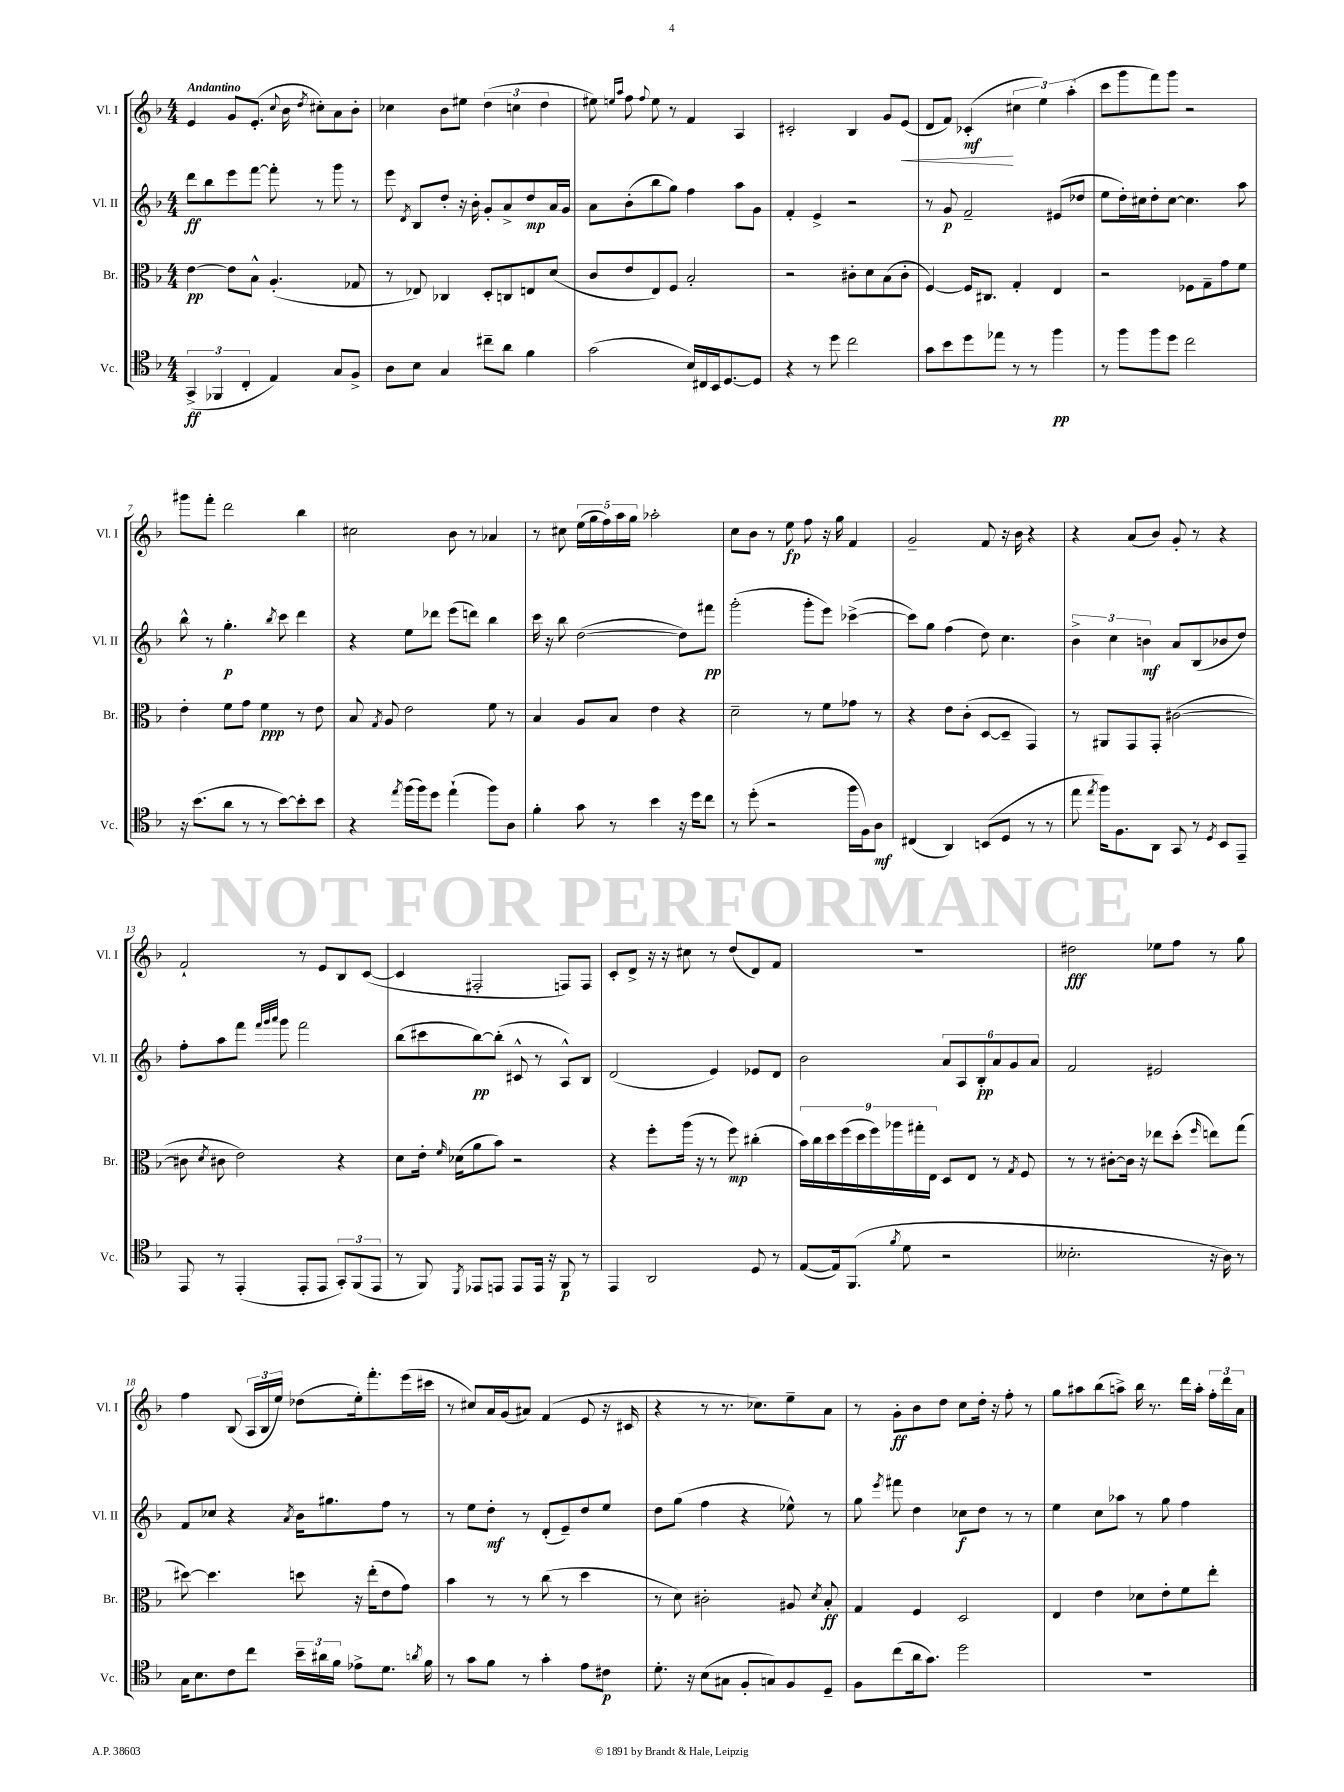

**kern	**dynam	**kern	**dynam	**kern	**dynam	**kern	**dynam
*part4	*part4	*part3	*part3	*part2	*part2	*part1	*part1
*staff4	*staff4	*staff3	*staff3	*staff2	*staff2	*staff1	*staff1
*I"Vc.	*	*I"Br.	*	*I"Vl. II	*	*I"Vl. I	*
*I'Vc.	*	*I'Br.	*	*I'Vl. II	*	*I'Vl. I	*
*clefC4	*	*clefC3	*	*clefG2	*	*clefG2	*
*k[b-]	*	*k[b-]	*	*k[b-]	*	*k[b-]	*
*M4/4	*	*M4/4	*	*M4/4	*	*M4/4	*
=1	=1	=1	=1	=1	=1	=1	=1
!	!	!	!	!	!	!LO:TX:a:B:t=Andantino	!
(6GG^/	ff	[4e\	pp	8ddd\L	ff	4e/	.
.	.	.	.	8bb-\	.	.	.
6FF-X/	.	.	.	.	.	.	.
.	.	8e\L]	.	8eee\	.	8g/L	.
6C'/	.	.	.	.	.	.	.
.	.	8B-^^\J	.	[8fff\J	.	(8.e'/J	.
4E/)	.	(4.A'/	.	8fff'\]	.	.	.
.	.	.	.	.	.	8qqcc/	.
.	.	.	.	.	.	16b-\	.
.	.	.	.	.	.	8qdd/	.
.	.	.	.	8r	.	8cc#X'\L)	.
8G/L	.	.	.	8ggg\	.	8a\	.
8F^/J	.	8G-X/	.	8r	.	8b-'\J	.
=2	=2	=2	=2	=2	=2	=2	=2
8A\L	.	8r	.	8eee\	.	4cc-X\	.
.	.	.	.	8qd/	.	.	.
8B-\J	.	8E-X/)	.	8B-/L	.	.	.
4G/	.	4C-X/	.	8dd'/J	.	8b-\L	.
.	.	.	.	16r	.	8ee#X\J	.
.	.	.	.	16b-'\	.	.	.
8cc#X~\L	.	8D'/L	.	8g'/L	.	(6dd\	.
8a\J	.	8Cn/	.	8a^/	.	.	.
.	.	.	.	.	.	6ccn\	.
4f\	.	8En/	.	8dd/	mp	.	.
.	.	.	.	.	.	6dd\	.
.	.	(8d/J	.	16a/L	.	.	.
.	.	.	.	16g/JJ	.	.	.
=3	=3	=3	=3	=3	=3	=3	=3
(2g\	.	8c/L	.	8a\L	.	8ee#X\)	.
.	.	.	.	.	.	16qqeen/LL	.
.	.	.	.	.	.	16qqaa/JJ	.
.	.	8e/	.	(8b-'\	.	8ff\	.
.	.	.	.	.	.	8qqff/	.
.	.	8E/)	.	8bb-\	.	8ee\	.
.	.	8F/J	.	8gg\J)	.	8r	.
16B-/LL)	.	2B-'/	.	4ff\	.	4f/	.
16C#X/	.	.	.	.	.	.	.
16BB-/J	.	.	.	.	.	.	.
[8.D/	.	.	.	.	.	.	.
.	.	.	.	8aa\L	.	4A/	.
8D/J]	.	.	.	8g\J	.	.	.
=4	=4	=4	=4	=4	=4	=4	=4
4r	.	2r	.	4f'/	.	2c#X'/	.
8r	.	.	.	4e^/	.	.	.
8dd\	.	.	.	.	.	.	.
2cc\	.	8c#X'\L	.	2r	.	4B-/	.
.	.	8d\	.	.	.	.	.
.	.	(8B-\	.	.	.	8g/L	.
!	!	!	!	!	!	!	!LO:HP:b
.	.	8c#'\J	.	.	.	(8e/J	<
=5	=5	=5	=5	=5	=5	=5	=5
8g\L	.	[4F/)	.	8r	.	8d/L	.
8b-\	.	.	.	8g/	p	8f/J)	.
8dd\	.	16F/KL]	.	2f~/	.	(4c-X'/	mf
.	.	8.C#X/J	.	.	.	.	.
8ee-X\J	.	.	.	.	.	.	.
8r	.	4G'/	.	.	.	6cc#X\	[
8r	.	.	.	.	.	.	.
.	.	.	.	.	.	6ee\)	.
4ff\	pp	4E/	.	(8e#X/L	.	.	.
.	.	.	.	.	.	(6aa'\	.
.	.	.	.	8dd-X/J	.	.	.
=6	=6	=6	=6	=6	=6	=6	=6
8r	.	2r	.	8ee\L	.	8ccc\L	.
8ff\L	.	.	.	16dd'\L)	.	8ggg\	.
.	.	.	.	16cc#X\J	.	.	.
8ff\	.	.	.	8dd'\	.	8fff\)	.
8dd\J	.	.	.	[8cc#\J	.	8ggg\J	.
2cc\	.	8F-X\L	.	4.cc#\]	.	2r	.
.	.	8G~\	.	.	.	.	.
.	.	8g\	.	.	.	.	.
.	.	8f\J	.	8aa\	.	.	.
!!LO:LB:g=z
=7	=7	=7	=7	=7	=7	=7	=7
16r	.	4e'\	.	8bb-^^\	.	8ggg#X\L	.
(8.b-\L	.	.	.	.	.	.	.
.	.	.	.	8r	.	8fff'\J	.
8a\J	.	8f\L	.	4.gg'\	p	2ddd\	.
8r	.	8g\J	.	.	.	.	.
8r	.	4f\	ppp	.	.	.	.
.	.	.	.	8qbb-/	.	.	.
[8b-\L)	.	.	.	8ccc\	.	.	.
8b-'\]	.	8r	.	4ddd\	.	4bb-\	.
8b-\J	.	8e\	.	.	.	.	.
=8	=8	=8	=8	=8	=8	=8	=8
4r	.	8B-/	.	4r	.	2cc#X\	.
.	.	8qG/	.	.	.	.	.
.	.	8A/	.	.	.	.	.
8qee/	.	.	.	.	.	.	.
(16ff\LL	.	2e\	.	8ee\L	.	.	.
16ff\J)	.	.	.	.	.	.	.
8dd\J	.	.	.	8ddd-X\J	.	.	.
(4ee`\	.	.	.	(8eee\L	.	8b-\	.
.	.	.	.	8dddn\J)	.	8r	.
8ff\L)	.	8f\	.	4bb-\	.	4a-X/	.
8A\J	.	8r	.	.	.	.	.
=9	=9	=9	=9	=9	=9	=9	=9
4f'\	.	4B-/	.	16ccc\	.	8r	.
.	.	.	.	16r	.	.	.
.	.	.	.	8bb-\	.	8cc#X\	.
8g\	.	8A/L	.	([2dd\	.	(20ee\LL	.
.	.	.	.	.	.	20gg\	.
.	.	.	.	.	.	20ff\)	.
8r	.	8B-/J	.	.	.	.	.
.	.	.	.	.	.	20aa\	.
.	.	.	.	.	.	20gg\JJ	.
4b-\	.	4e\	.	.	.	2aa-X'\	.
16r	.	4r	.	8dd\L])	.	.	.
16dd\KL	.	.	.	.	.	.	.
8cc\J	.	.	.	8fff#X\J	pp	.	.
=10	=10	=10	=10	=10	=10	=10	=10
8r	.	2d~\	.	(2ggg'\	.	8cc\L	.
(8dd'\	.	.	.	.	.	8b-\J	.
2r	.	.	.	.	.	8r	.
.	.	.	.	.	.	8ee\	fp
.	.	8r	.	8ggg'\L	.	8ff\	.
.	.	8f\L	.	8eee\J)	.	16r	.
.	.	.	.	.	.	16gg\	.
16ff\LL	.	8g-X\J	.	([4ccc-X^\	.	4f/	.
16F\J)	.	.	.	.	.	.	.
8A\J	mf	8r	.	.	.	.	.
=11	=11	=11	=11	=11	=11	=11	=11
(4C#X/	.	4r	.	8ccc-\L])	.	2g~/	.
.	.	.	.	8gg\J	.	.	.
4AA/)	.	8e\L	.	(4ff\	.	.	.
.	.	(8c'\J	.	.	.	.	.
(8BBn/L	.	[8D/L	.	8dd\)	.	8f/	.
8D/J	.	8D~/J]	.	4.cc\	.	16r	.
.	.	.	.	.	.	16b-\	.
8r	.	4GG/)	.	.	.	4r	.
8r	.	.	.	.	.	.	.
=12	=12	=12	=12	=12	=12	=12	=12
8ee\	.	8r	.	6b-^\	.	4r	.
8qee/	.	.	.	.	.	.	.
16ff\KL)	.	8AA#X/L	.	.	.	.	.
.	.	.	.	6cc\	.	.	.
8.F\	.	.	.	.	.	.	.
.	.	8GG/	.	.	.	(8a/L	.
.	.	.	.	6bn\	mf	.	.
8AA\J	.	8GG'/J	.	.	.	8b-/J)	.
8GG/	.	([2c#X\	.	8a/L	.	8g'/	.
8r	.	.	.	(8B-/	.	8r	.
8qD/	.	.	.	.	.	.	.
8BB-/L	.	.	.	8b-X/	.	4r	.
8EE~/J	.	.	.	8dd/J)	.	.	.
!!LO:LB:g=z
=13	=13	=13	=13	=13	=13	=13	=13
8EE/	.	8c#X\]	.	8ff'\L	.	2f`/	.
.	.	8qd/	.	.	.	.	.
8r	.	8c#X\	.	8aa\	.	.	.
(4EE'/	.	2e\)	.	8fff\J	.	.	.
.	.	.	.	32qqfff/LLL	.	.	.
.	.	.	.	32qqggg/	.	.	.
.	.	.	.	32qqaaa/JJJ	.	.	.
.	.	.	.	8ggg\	.	.	.
8EE'/L	.	.	.	2fff\	.	8r	.
8EE/J	.	.	.	.	.	8e/L	.
12GG'/L)	.	4r	.	.	.	8B-/	.
(12FF/	.	.	.	.	.	.	.
.	.	.	.	.	.	([8c/J	.
12EE/J	.	.	.	.	.	.	.
=14	=14	=14	=14	=14	=14	=14	=14
8r	.	8d\L	.	(8bb-\L	.	4c/]	.
8FF/)	.	16e'\Jk	.	8ccc#X\	.	.	.
.	.	16qqf/	.	.	.	.	.
.	.	(16d-X\KL	.	.	.	.	.
8qDD/	.	.	.	.	.	.	.
8EE-X/L	.	8a\	.	[8bb-\)	pp	2F#X'/	.
8EEn/J	.	8b-\J)	.	(8bb-'\J]	.	.	.
8EE/L	.	2r	.	8c#X^^/	.	.	.
16EE/Jk	.	.	.	8r	.	.	.
16r	.	.	.	.	.	.	.
8FF/	p	.	.	8A^^/L)	.	8Fn/L)	.
8r	.	.	.	8B-/J	.	8F/J	.
=15	=15	=15	=15	=15	=15	=15	=15
4EE/	.	4r	.	(2d/	.	8c'/L	.
.	.	.	.	.	.	8d^/J	.
2AA/	.	8ff'\L	.	.	.	16r	.
.	.	.	.	.	.	16r	.
.	.	(16aa\Jk	.	.	.	8cc#X\	.
.	.	16r	.	.	.	.	.
.	.	8r	.	4e/)	.	8r	.
.	.	8ff\)	mp	.	.	(8dd/L	.
8D/	.	(4cc#X'\	.	8e-X/L	.	8d/)	.
8r	.	.	.	8d/J	.	8f/J	.
=16	=16	=16	=16	=16	=16	=16	=16
([8E/L	.	18b-\LL)	.	2b-\	.	1r	.
.	.	18cc\	.	.	.	.	.
.	.	18dd\	.	.	.	.	.
16E/k])	.	.	.	.	.	.	.
.	.	(18ff\	.	.	.	.	.
(8.FF/J	.	.	.	.	.	.	.
.	.	18dd\	.	.	.	.	.
.	.	18ff\)	.	.	.	.	.
.	.	18aa-X\	.	.	.	.	.
8qf/	.	.	.	.	.	.	.
8d\	.	.	.	.	.	.	.
.	.	18gg#X'\	.	.	.	.	.
.	.	18E\JJ	.	.	.	.	.
2r	.	8D/L	.	12a/L	.	.	.
.	.	.	.	12A/	.	.	.
.	.	8E/J	.	.	.	.	.
.	.	.	.	12B-'/	pp	.	.
.	.	8r	.	12a/	.	.	.
.	.	.	.	12g/	.	.	.
.	.	8qG/	.	.	.	.	.
.	.	8F/	.	.	.	.	.
.	.	.	.	12a/J	.	.	.
=17	=17	=17	=17	=17	=17	=17	=17
2.B--X'\	.	8r	.	2f/	.	2dd#X\	fff
.	.	8r	.	.	.	.	.
.	.	[8c#X'\L	.	.	.	.	.
.	.	16c#\Jk]	.	.	.	.	.
.	.	16r	.	.	.	.	.
.	.	8ee-X\L	.	2e#X/	.	8ee-X\L	.
.	.	(8dd'\J	.	.	.	8ff\J	.
.	.	16qqff/	.	.	.	.	.
16r	.	8een\L)	.	.	.	8r	.
16A\)	.	.	.	.	.	.	.
8r	.	(8gg\J	.	.	.	8gg\	.
!!LO:LB:g=z
=18	=18	=18	=18	=18	=18	=18	=18
16G\KL	.	[8dd#X\)	.	8f/L	.	4ff\	.
8.B-\	.	.	.	.	.	.	.
.	.	4.dd#\]	.	8cc-X/J	.	.	.
8c\	.	.	.	4r	.	(8B-/	.
8cc\J	.	.	.	.	.	24A/LL	.
.	.	.	.	.	.	24B-/	.
.	.	.	.	.	.	24ee/JJ)	.
.	.	.	.	8qa/	.	.	.
24b-~\LL	.	8ddn\	.	16b-\KL	.	(8dd-X\L	.
24a#X\	.	.	.	.	.	.	.
.	.	.	.	8.gg#X\	.	.	.
24f\JJ	.	.	.	.	.	.	.
8e-X^\L	.	16r	.	.	.	16ee'\k)	.
.	.	(16ee'\KL	.	.	.	8.fff'\	.
8.d\J	.	8e\	.	8ff\J	.	.	.
.	.	8g\J)	.	8r	.	(16eee\L	.
8qan/	.	.	.	.	.	.	.
16f\	.	.	.	.	.	16ccc#X\JJ	.
=19	=19	=19	=19	=19	=19	=19	=19
8r	.	4b-\	.	8r	.	8r	.
8g\L	.	.	.	8ee\L	.	8cc#X/L)	.
8f\J	.	8r	.	8dd'\J	mf	16a/L	.
.	.	.	.	.	.	(16g/J	.
8r	.	8r	.	8r	.	8a#X/J)	.
4g'\	.	(8cc\	.	(8d'/L	.	(4f/	.
.	.	8r	.	8e~/)	.	.	.
8e\L	.	4dd\	.	8dd/	.	8e/	.
8c#X\J	p	.	.	8ee/J	.	16r	.
.	.	.	.	.	.	16c#X/	.
=20	=20	=20	=20	=20	=20	=20	=20
8.d'\	.	8r	.	8dd\L	.	4r	.
.	.	8d\)	.	(8gg\J	.	.	.
16r	.	.	.	.	.	.	.
(8B-\L	.	2c#X'\	.	4ff\	.	8r	.
8G#X\J	.	.	.	.	.	8.r	.
8F'/L	.	.	.	4r	.	.	.
.	.	.	.	.	.	8.cc-X\L)	.
8Gn/)	.	.	.	.	.	.	.
8F/	.	8A#X/	.	8ee-X^^\)	.	8ee~\	.
.	.	8qd/	.	.	.	.	.
8D~/J	.	8B-'/	ff	8r	.	8a\J	.
=21	=21	=21	=21	=21	=21	=21	=21
8F\L	.	4G/	.	8gg\	.	8r	.
.	.	.	.	8qeee/	.	.	.
(8cc\	.	.	.	8fff#X\	.	8g'\L	ff
16a\k	.	4F/	.	4dd\	.	8b-\	.
8.g\J)	.	.	.	.	.	.	.
.	.	.	.	.	.	8dd\J	.
2dd\	.	2D/	.	8cc-X\L	f	8cc\L	.
.	.	.	.	8dd\J	.	16dd'\Jk	.
.	.	.	.	.	.	16r	.
.	.	.	.	8r	.	8ff'\	.
.	.	.	.	8r	.	8r	.
=22	=22	=22	=22	=22	=22	=22	=22
1r	.	4E/	.	4ee\	.	8gg\L	.
.	.	.	.	.	.	8aa#X\	.
.	.	4e\	.	8cc\L	.	(8bb-\	.
.	.	.	.	8aa-X\J	.	8aan^\J)	.
.	.	8d-X\L	.	8r	.	16bb-\	.
.	.	.	.	.	.	8.r	.
.	.	8e'\	.	8gg\	.	.	.
.	.	8f\	.	4ff\	.	16ddd\LL	.
.	.	.	.	.	.	16aa'\JJ	.
.	.	8ee'\J	.	.	.	24ff'\LL	.
.	.	.	.	.	.	24ddd\	.
.	.	.	.	.	.	24a\JJ	.
==	==	==	==	==	==	==	==
*-	*-	*-	*-	*-	*-	*-	*-
